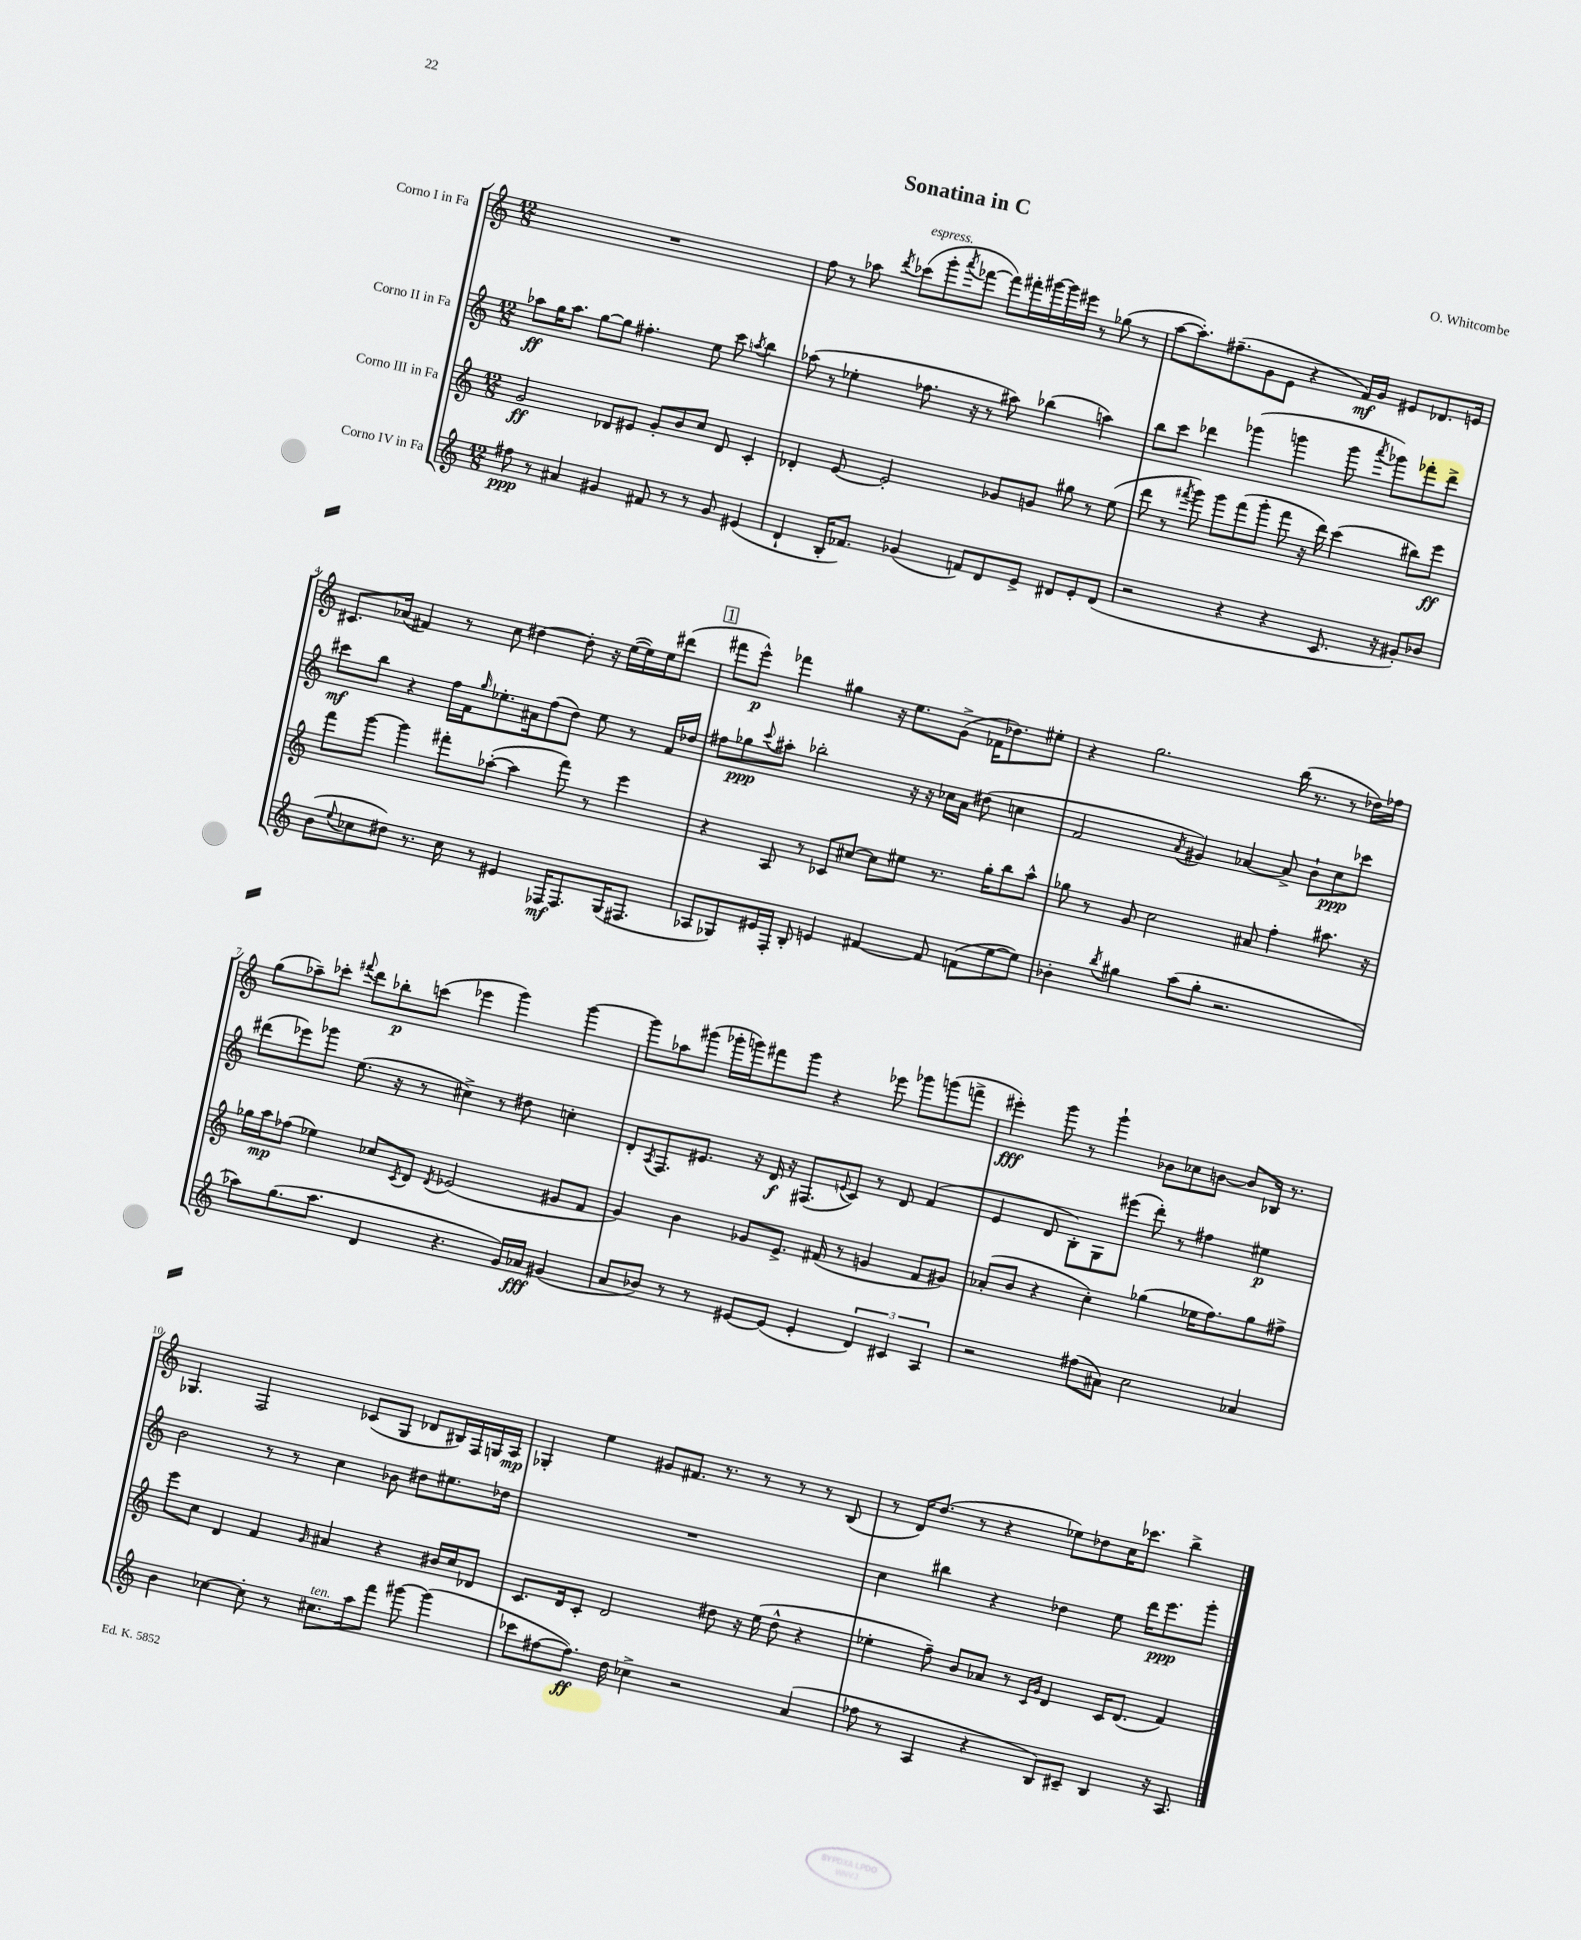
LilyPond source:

\header { title = "Sonatina in C" composer = "O. Whitcombe" }
<<
\new StaffGroup <<
\new Staff = "s0" \with { instrumentName = "Corno I in Fa" } {
    \clef treble \key c \major \numericTimeSignature \time 12/8
    R1. |
    f''8 r8 aes''8 \acciaccatura { d'''8 } ces'''8^\markup { \italic "espress." }( g'''8-. \acciaccatura { a'''8 } fes'''8~ fes'''8) fis'''16-. gis'''16~ gis'''16 eis'''16 r8 ges''8( r8 |
    a''8~ a''8.-.) fis''8.--( g'8 e'8 r4 f'16\mf) g'16 eis'8 des'8. e'16 |
    cis'8. aes'16( fis'4) r8 c''8 dis''4~ dis''8-. r16 e''16~( e''16) e''16 dis'''8( |
    \mark \markup { \box "1" } fis'''8 e'''8-^\p) fes'''4 gis''4 r16 e''8. g'8->( fes'16 des''8.) eis''8-. |
    r4 g''2. b''16( r8. r8 des''16) fes''16 |
    g''8( aes''8--) ces'''8-. \appoggiatura { fis'''8 } d'''8 bes''8-.\p c'''8( ees'''4 g'''4) g'''4~ |
    g'''8 aes''8 gis'''8( ges'''16-. g'''16) fis'''8 g'''8 r4 ees'''8 ges'''8 g'''8( f'''8-> |
    eis'''4-.\fff) g'''8 r8 g'''4-! bes'8 ces''8 b'8~ b'8 bes16 r8. |
    ges4. f2 ces'8( ges8 des'8 bis16) f16 g16 a16\mp |
    ges4-. e''4 gis'8 fis'8. r8. r8 r8 r8 b8( |
    r8 d'16) d''8.( r8 r4 ees''8) des''8 c''16 ces'''8. b''4-> \bar "|." |
}
\new Staff = "s1" \with { instrumentName = "Corno II in Fa" } {
    \clef treble \key c \major \numericTimeSignature \time 12/8
    aes''8\ff g''16 aes''8. g''8~ g''8 fis''4.-. e''8 c'''8 \acciaccatura { a''8 } b''4 |
    aes''8( r8 ees''4-. fes''8. r16 r8 ais''8) bes''4( a''4) |
    b''8 c'''8 des'''4 ges'''4( g'''4 g'''8 \acciaccatura { a'''8 } ges'''8) fes'''8-. des'''8-> |
    cis'''8\mf b''8 r4 f''16 f'16 \grace { g''16 } ees''8.-. ais'16 f''8( d''8) ees''8 r8 f'16 des''16 |
    \mark \markup { \box "1" } fis''8 ges''8\ppp \appoggiatura { c'''8 } ais''8-. bes''2-. r16 r16 ces''16 a'16 dis''8( c''4 |
    f'2 \acciaccatura { a'8 } gis'4) aes'4~ aes'8-> b'8-! c''8\ppp ces'''8 |
    dis'''8( ees'''8) ges'''8 e''8.( r16 r8 cis''4->) r8 dis''8 c''4-. |
    d'8-. \acciaccatura { a8 } f8. eis'8. r16 d'16\f r16 fis8.( \appoggiatura { e'8 } c'8) r8 d'8 f'4( |
    e'4 d'8 b8-.) g8 eis'''8( d'''8-.) r8 fis''4 eis''4\p |
    b'2 r8 r8 c''4 bes'8 dis''8 eis''8. des''16 |
    R1. |
    c''4 bis''4 r4 des''4 e''8 d'''16 e'''8.\ppp g'''8-. \bar "|." |
}
\new Staff = "s2" \with { instrumentName = "Corno III in Fa" } {
    \clef treble \key c \major \numericTimeSignature \time 12/8
    g'2\ff des'8 eis'8 g'8-. b'8 c''8 des'8 c'4-. |
    des'4-. e'8~ e'2-. ges'8 g'8 gis''8 r8 e''8( |
    d'''8 r8 \acciaccatura { fis'''8 } g'''8) g'''8 fis'''8( g'''8-. fis'''8 r16 d'''16) c'''4( bis''8) e'''8\ff |
    f'''8 g'''8~ g'''4 fis'''8-. aes''8~-.( aes''4 fis'''8) r8 e'''4 |
    \mark \markup { \box "1" } r4 a8 r8 ces'8 cis''8~ cis''8 eis''8 r8. g''16-. b''8 a''8-^ |
    ges''8 r8 g'8 c''2 ais'8 f''4-. ais''8. r16 |
    ges''16 a''16\mp fes''8( ees''4) ces''8 \acciaccatura { c'8 } d'8 \acciaccatura { d'8 } ees'2( gis'8 f'8 |
    g'4) b'4 ges'8 e'8.-> fis'16( r8 g'4 fis'8 gis'8) |
    aes'8-.( b'8 r4 c''4-.) ges''4( ees''16 f''8.) ges''8 fis''8-> |
    e'''8 c''8 d'4 f'4 \grace { g'16 } ais'4 r4 bis'16 c''16 des'8 |
    c'8. d'16 c'8-. d'2 dis''8 r16 e''16( dis''8-^ r4 |
    ees''4-. f''8--) b'8 aes'8 r8 \grace { c'16 g'16 } d'4 c'16 d'8.( f'4) \bar "|." |
}
\new Staff = "s3" \with { instrumentName = "Corno IV in Fa" } {
    \clef treble \key c \major \numericTimeSignature \time 12/8
    fis''8\ppp r8 ais'4 gis'4 fis'8 r8 r8 gis'8 eis'4( |
    d'4-! b16-. fes'8.) ges'4( f'8) d'8 e'8-> dis'8 e'8-. dis'8( |
    r2 r4 r4 c'8. r16 gis'8-.) bes'8 |
    b'8( \appoggiatura { e''8 } ces''8 dis''8) r8. ces''16 r8 eis'4 fes16\mf fes8. g16( fis8. |
    \mark \markup { \box "1" } aes8 ges8) eis'16 f16-. b8-. e'4 fis'4~ fis'8 f'8( e''8~ e''8) |
    bes'4-. \acciaccatura { b''8 } gis''4 a''8( gis''8-. r2. |
    aes''8) g''8.( aes''8. d'4 r4. g'16) aes'16\fff gis'4( |
    a'8 bes'8) r8 r8 eis'8~ eis'8( eis'4-. \tuplet 3/2 { d'4) cis'4 a4 } |
    r2 fis''8( ais'8) c''2 aes'4 |
    b'4 ces''4~ ces''8-. r8 cis''8.^\markup { \italic "ten." } a''16 f'''8 gis'''8~ gis'''4( |
    ces'''8 fis''8~ fis''8.\ff) d''16 ces''4-> r2 a'4( |
    fes''8 r8 a4 r4 b8) cis'8-- b4 r16 a8. \bar "|." |
}
>>
>>
